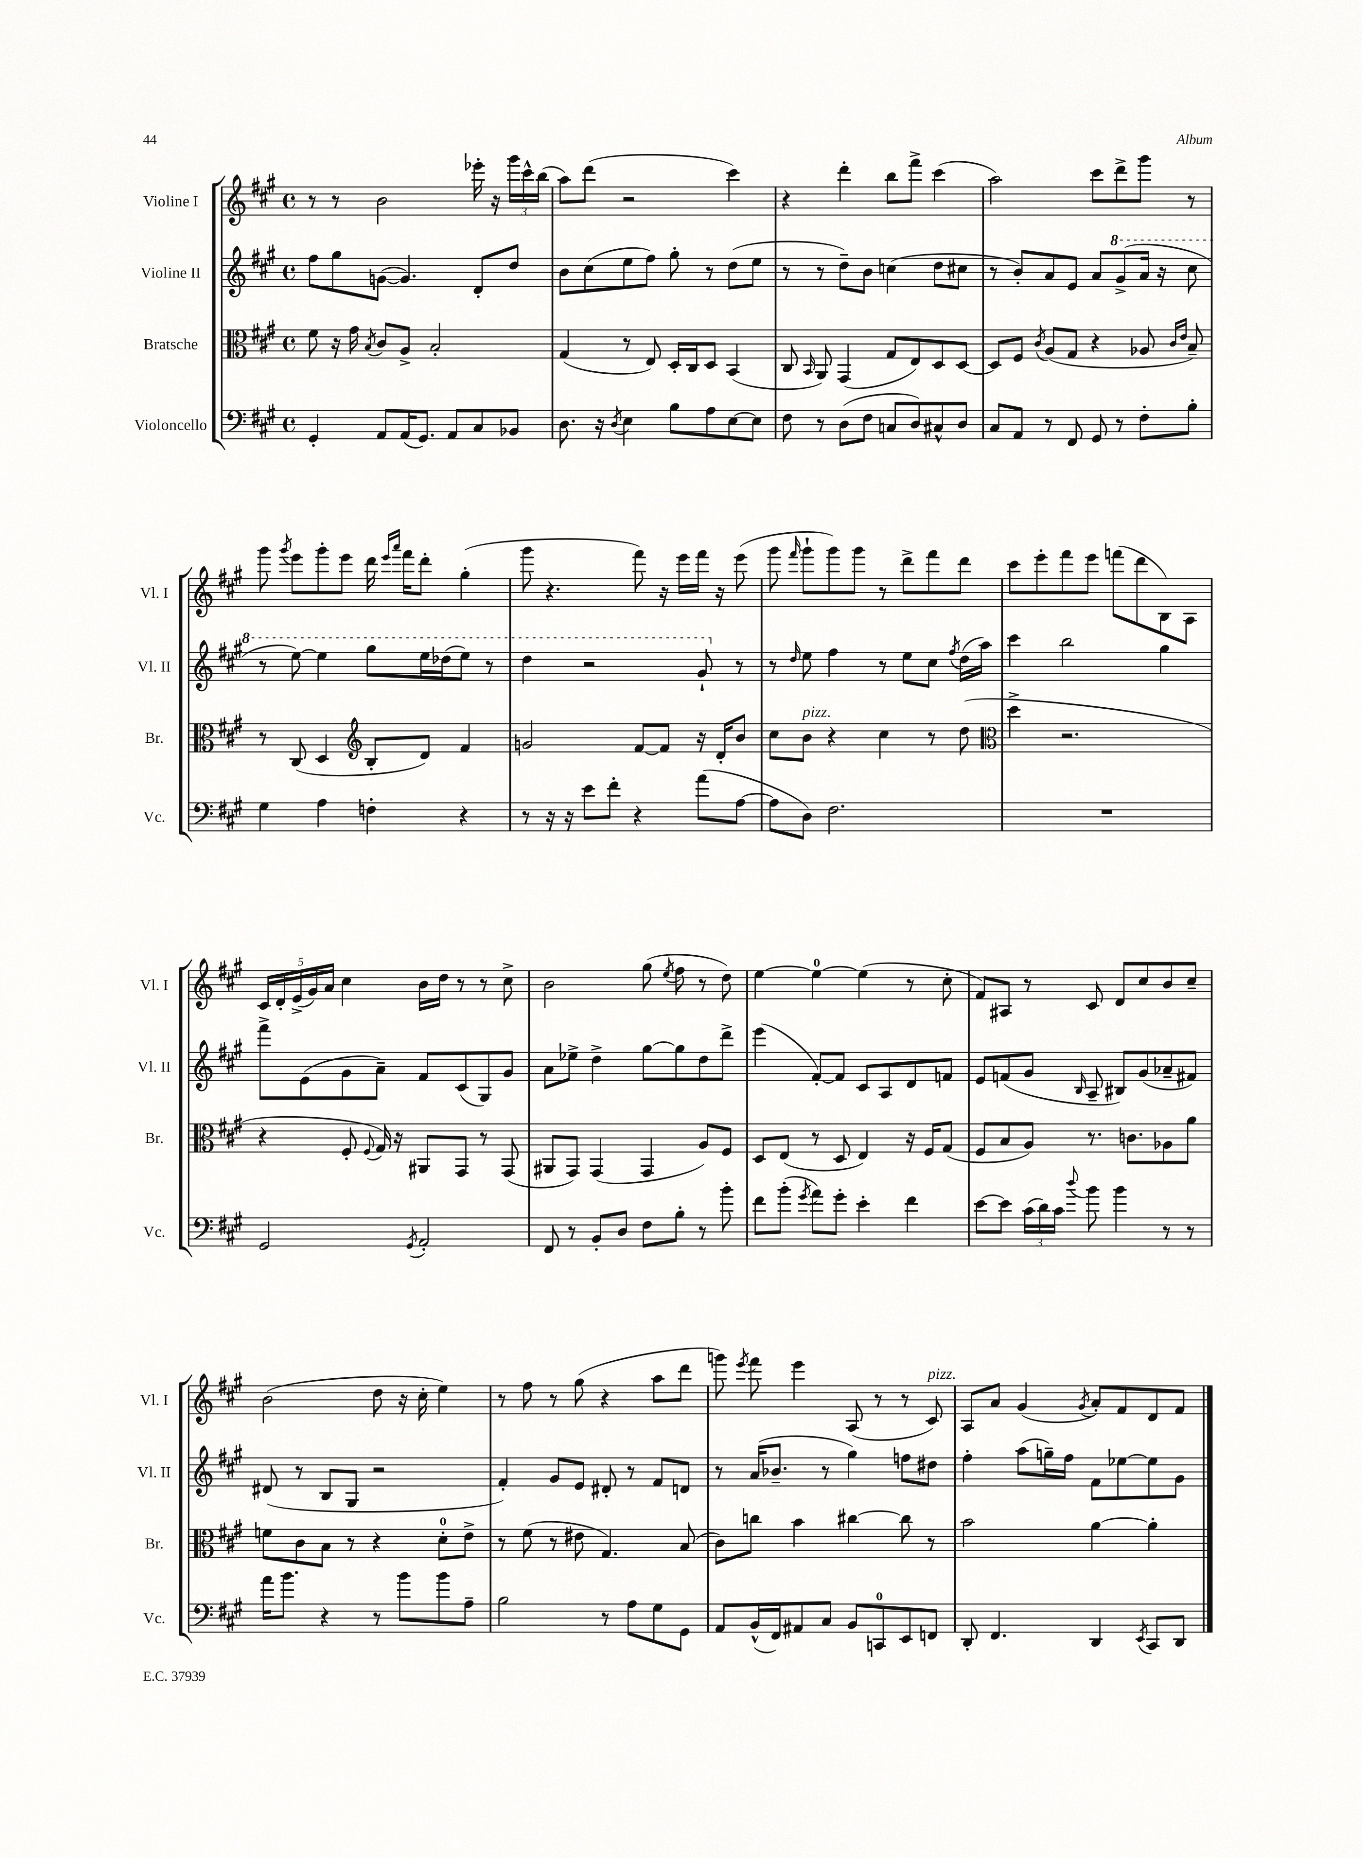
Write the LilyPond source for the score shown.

<<
\new StaffGroup <<
\new Staff = "s0" \with { instrumentName = "Violine I" shortInstrumentName = "Vl. I" } {
    \clef treble \key a \major \defaultTimeSignature \time 4/4
    \autoBeamOff r8 r8 b'2 ees'''16-. r16 \tuplet 3/2 { gis'''16[ cis'''16-^ b''16]( } |
    a''8[) d'''8]( r2 cis'''4) |
    r4 d'''4-. b''8[ fis'''8]-> cis'''4( |
    a''2) cis'''8[ d'''8-> gis'''8] r8 |
    gis'''8 \acciaccatura { gis'''8 } e'''8[ gis'''8-. e'''8] d'''16 \grace { e'''16[ a'''16] } fis'''16[ d'''8]-. gis''4-.( |
    gis'''8 r4. fis'''8) r16 e'''16[ fis'''16] r16 e'''8( |
    gis'''8 \grace { fis'''16 } gis'''8[-! gis'''8) gis'''8] r8 d'''8[-> fis'''8 d'''8] |
    cis'''8[ e'''8-. fis'''8 e'''8] f'''8[( d'''8 b8) a8] |
    \tuplet 5/4 { cis'16[ d'16-. e'16->( gis'16) a'16] } cis''4 b'16[ d''16] r8 r8 cis''8-> |
    b'2 gis''8( \acciaccatura { e''8 } fis''8 r8 d''8) |
    e''4~ e''4-0~ e''4( r8 cis''8-. |
    fis'8[) ais8] r8 cis'8 d'8[ cis''8 b'8 cis''8]-- |
    b'2( d''8 r16 cis''16-. e''4) |
    r8 fis''8 r8 gis''8( r4 a''8[ d'''8] |
    g'''8) \acciaccatura { e'''8 } fis'''8 e'''4 a8( r8 r8 cis'8^\markup { \italic "pizz." }) |
    a8[ a'8] gis'4( \acciaccatura { gis'8 } a'8[-.) fis'8 d'8 fis'8] \bar "|." |
}
\new Staff = "s1" \with { instrumentName = "Violine II" shortInstrumentName = "Vl. II" } {
    \clef treble \key a \major \defaultTimeSignature \time 4/4
    \autoBeamOff fis''8[ gis''8 g'8]~( g'4.) d'8[-. d''8] |
    b'8[ cis''8( e''8 fis''8]) gis''8-. r8 d''8[( e''8] |
    r8 r8 d''8[--) b'8] c''4( d''8[ cis''8] |
    r8 b'8[-.) a'8 e'8] a'8[ \ottava #1 gis''8->( a''16] r16 cis'''8 |
    r8 e'''8~) e'''4 gis'''8[ e'''16 des'''16( e'''8]) r8 |
    d'''4 r2 gis''8-! \ottava #0 r8 |
    r8 \grace { d''16 } e''8 fis''4 r8 e''8[ cis''8] \acciaccatura { fis''8 } d''16[( a''16]) |
    cis'''4 b''2 gis''4 |
    fis'''8[-> e'8( gis'8 a'8]--) fis'8[ cis'8( gis8) gis'8] |
    a'8[ ees''8]-> d''4-> gis''8[~ gis''8 d''8 d'''8]-> |
    e'''4( fis'8[~-.) fis'8] cis'8[ a8 d'8 f'8] |
    e'8[ f'8( gis'8] \grace { b16 } a8-- bis8[) gis'8( aes'8-- fis'8]) |
    dis'8( r8 b8[ gis8] r2 |
    fis'4-.) gis'8[ e'8] dis'8-. r8 fis'8[ d'8] |
    r8 a'16[( bes'8.]-- r8 gis''4) f''8[ dis''8] |
    fis''4-. a''8[( g''16--) fis''16] fis'8[ ees''8~ ees''8 gis'8] \bar "|." |
}
\new Staff = "s2" \with { instrumentName = "Bratsche" shortInstrumentName = "Br." } {
    \clef alto \key a \major \defaultTimeSignature \time 4/4
    \autoBeamOff fis'8 r16 gis'16 \acciaccatura { b8 } cis'8[ a8]-> b2-. |
    gis4( r8 e8) d16[-. cis16 d8] b,4( |
    cis8 \grace { b,16 } a,8) gis,4( gis8[ e8) d8 d8]~ |
    d8[ fis8] \acciaccatura { cis'8 } a8[( gis8] r4 aes8 \grace { cis'16[ e'16] } b8--) |
    r8 cis8( d4 \clef treble b8[-. d'8]) fis'4 |
    g'2 fis'8[~ fis'8] r16 d'16[-. b'8] |
    cis''8[ b'8]^\markup { \italic "pizz." } r4 cis''4 r8 d''8( |
    \clef alto d''4-> r2. |
    r4 fis8-. \appoggiatura { fis8 } gis16) r16 ais,8[ gis,8] r8 gis,8( |
    ais,8[ gis,8]) gis,4( gis,4 a8[) fis8] |
    d8[ e8]( r8 d8 e4) r16 fis16[ gis8]( |
    fis8[ b8 a8]) r8. c'8.[ aes8 a'8] |
    f'8[ cis'8 b8] r8 r4 d'8[-0-. e'8]-> |
    r8 fis'8( r8 eis'8 gis4.) b8( |
    cis'8[) c''8] b'4 cis''4~ cis''8 r8 |
    b'2 a'4~ a'4-. \bar "|." |
}
\new Staff = "s3" \with { instrumentName = "Violoncello" shortInstrumentName = "Vc." } {
    \clef bass \key a \major \defaultTimeSignature \time 4/4
    \autoBeamOff gis,4-. a,8[ a,16( gis,8.]) a,8[ cis8 bes,8] |
    d8. r16 \acciaccatura { d8 } e4 b8[ a8 e8~ e8] |
    fis8 r8 d8[( fis8] c8[ d8) cis8-^ d8] |
    cis8[ a,8] r8 fis,8 gis,8 r8 fis8[-. b8]-. |
    gis4 a4 f4-. r4 |
    r8 r16 r16 e'8[ fis'8]-. r4 a'8[( a8]~ |
    a8[ d8]) fis2. |
    R1 |
    gis,2 \acciaccatura { gis,8 } a,2-. |
    fis,8 r8 b,8[-. d8] fis8[ b8]-. r8 b'8-. |
    fis'8[ b'8]-.( \acciaccatura { gis'8 } a'8[) gis'8]-. e'4-. fis'4 |
    e'8[~ e'8] \tuplet 3/2 { cis'16[( d'16) cis'16] } \appoggiatura { d''8 } b'8 b'4 r8 r8 |
    a'16[ b'8.] r4 r8 b'8[ b'8 a8]-- |
    b2 r8 a8[ gis8 gis,8] |
    a,8[ b,16-^( fis,16) ais,8 cis8] b,8[ c,8-0 e,8 f,8] |
    d,8-. fis,4. d,4 \acciaccatura { e,8 } cis,8[ d,8] \bar "|." |
}
>>
>>
\layout { \context { \Score \remove "Bar_number_engraver" } }
